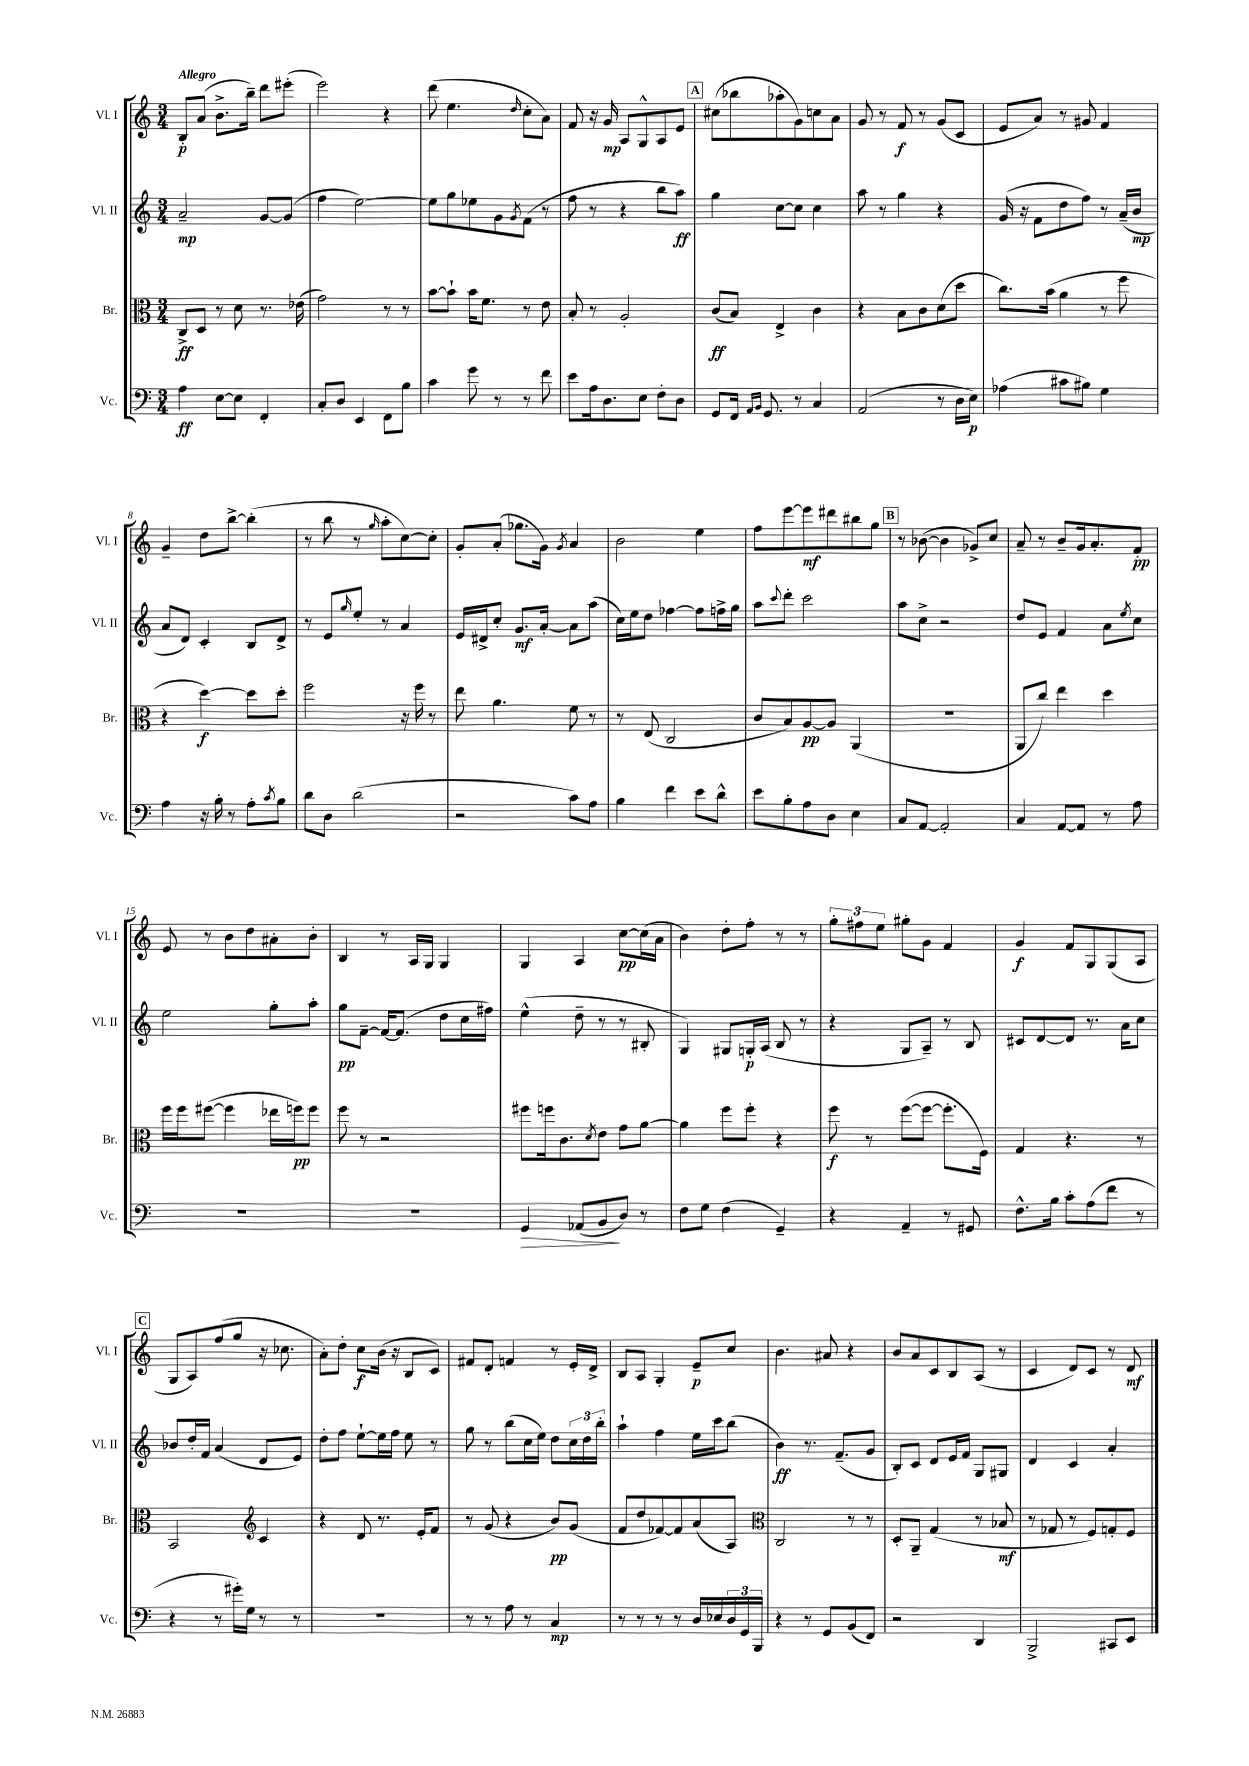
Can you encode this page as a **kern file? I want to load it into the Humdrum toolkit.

**kern	**kern	**kern	**kern
*staff4	*staff3	*staff2	*staff1
*clefF4	*clefC3	*clefG2	*clefG2
*k[]	*k[]	*k[]	*k[]
*M3/4	*M3/4	*M3/4	*M3/4
4A	8C^	2a~	8B'
.	8D	.	(8a
[8E	8r	.	8.b^
8E]	8d	.	.
.	.	.	16bb~)
4FF'	8.r	[8g	8ddd
.	.	(8g]	(8eee#'
.	(16e-	.	.
=	=	=	=
8C'	2g)	4ff	2eee)
8D	.	.	.
4EE	.	[2ee)	.
8FF	8r	.	4r
8B	8r	.	.
=	=	=	=
4c	[8b	8ee]	(8ddd
.	8b`]	8gg	4.ee
8g	16b	8ee-	.
.	8.f	.	.
8r	.	8g	.
.	.	8qg	16qqdd
8r	8r	(8f	8cc'
8f	8e	8r	8a)
=	=	=	=
8e	8B'	8ff	8f
16A	8r	8r	16r
8.D	.	.	16g
.	2A'	4r	8A
8E	.	.	8G^^
8F'	.	8bb	8A
8D	.	8aa)	8e
=	=	=	=
8GG	(8c	4gg	(8cc#
16FF	8B)	.	8bb-
16qqAA	.	.	.
16qqBB	.	.	.
8.GG	.	.	.
.	4E^	[8cc	8aa-'
8r	.	8cc]	8g)
4C	4c	4cc	8cc
.	.	.	8a
=	=	=	=
(2AA	4r	8aa	8g
.	.	8r	8r
.	8B	4gg	8f
.	8c	.	8r
8r	(8d	4r	(8g
16D	8dd	.	8c
16E)	.	.	.
=	=	=	=
(4A-	8.cc)	(16g	8e
.	.	16r	.
.	.	8f	8a)
.	(16b	.	.
8c#	4a	8dd	8r
8B#)	.	8ff)	8g#
4G	8r	8r	4f
.	8ff	(16a~	.
.	.	16b	.
=	=	=	=
4A	4r	8a	4g~
.	.	8d)	.
16r	[4dd)	4c'	8dd
16B'	.	.	.
8r	.	.	[8bb^
8A'	8dd]	8B	(4bb']
8qc	.	.	.
8B	8dd'	8d^	.
=	=	=	=
8d	2ff	8r	8r
8D	.	8e	8bb
.	.	16qqgg	.
(2d	.	8ee'	8r
.	.	.	16qqgg
.	.	8r	8aa'
.	16r	4a	[8cc)
.	16ff	.	.
.	8r	.	8cc']
=	=	=	=
2r	8ee	16e	8g'
.	.	16d#^	.
.	4.a	8cc'	(8a'
.	.	8.g	8.gg-
.	.	[16a'	16g)
.	.	.	8qg
8c)	8f	8a]	4a
8A	8r	(8aa	.
=	=	=	=
4B	8r	16cc)	2b
.	.	16ee	.
.	(8E	8dd	.
4f	2C	[4ff-	.
8e	.	8ff-]	4ee
8d^^	.	16ff^	.
.	.	16gg	.
=	=	=	=
8e	8c	8aa	8ff
.	.	8qqccc	.
8B'	8B)	8ddd'	[8eee
8A	[8A	2ccc	8eee]
8D	8A]	.	8ddd#
4E	(4AA	.	8bb#
.	.	.	8gg
=	=	=	=
8C	2.r	8aa	8r
[8AA	.	8cc^	([8b-
2AA']	.	2r	4b-]
.	.	.	8g-^)
.	.	.	8cc
=	=	=	=
4C	8AA	8dd	8a~
.	8cc)	8e	8r
[8AA	4ee	4f	8b~
8AA]	.	.	16g
.	.	.	8.a'
8r	4dd	8a	.
.	.	8qee	.
8A	.	8cc	8f'
=	=	=	=
2.r	16ff	2ee	8e
.	16ff	.	.
.	([8ff#	.	8r
.	4ff#]	.	8b
.	.	.	8dd
.	16ee-	8gg'	8a#'
.	16ff)	.	.
.	8ff	8aa'	8b'
=	=	=	=
2.r	8ff	8gg	4B
.	8r	[8f~	.
.	2r	16f_	8r
.	.	(8.f]	.
.	.	.	16A
.	.	.	16G
.	.	8dd	4G
.	.	16cc	.
.	.	16ff#)	.
=	=	=	=
4GG	8ff#	(4ee^^	4G
.	16ff	.	.
.	8.c	.	.
(8AA-	.	8dd~	4A
.	8qd	.	.
8BB	8e	8r	.
8D)	8g	8r	[8cc
8r	[8a	8B#'	(16cc]
.	.	.	16a
=	=	=	=
8F	4a]	4G)	4b)
8G	.	.	.
(4F	8ff	8G#	8dd'
.	8ff'	16G'	8ff'
.	.	(16A	.
4GG~)	4r	8B	8r
.	.	8r	8r
=	=	=	=
4r	8ff	4r	12gg'
.	.	.	12ff#
.	8r	.	.
.	.	.	12ee
4AA~	([8ff	8G	8gg#'
.	8ff_	8A~)	8g
8r	8.ff']	8r	4f
8GG#	.	8B	.
.	16F)	.	.
=	=	=	=
8.F^^	4G	8c#	4g
.	.	[8d	.
16B	.	.	.
8c'	4.r	8d]	8f
(8A	.	8.r	8G
8f	.	.	(8G
.	.	16a	.
8r	8r	8cc	8A
=	=	=	=
4r	2BB	8b-	8G
.	.	16dd'	8A)
.	.	16f	.
8r	.	(4a	(8ff
16g#')	.	.	8gg
16G	.	.	.
*	*clefG2	*	*
8r	4c	8d	16r
.	.	.	8.cc-
8r	.	8e)	.
=	=	=	=
2.r	4r	8dd'	8a')
.	.	8ff	8dd'
.	8d	[8ee`	8cc
.	8.r	16ee]	(16b
.	.	16ff	16r
.	.	8ee	8B
.	16e'	.	.
.	8f	8r	8c)
=	=	=	=
8r	8r	8gg	8f#
8r	(8g	8r	8d'
8A	4r	(8bb	4f
8r	.	16cc	.
.	.	16ee)	.
4C	8b)	8dd	8r
.	(8g	24cc	16e'
.	.	24dd	.
.	.	.	16d^
.	.	24bb'	.
=	=	=	=
8r	8f	4aa`	8B
8r	8dd	.	8A
8r	[8f-)	4ff	4G'
8r	8f-]	.	.
16D	(8a	16ee	8e~
16E-	.	16ccc	.
24D	8A)	(8bb	8cc
24GG	.	.	.
24BBB	.	.	.
=	=	=	=
*	*clefC3	*	*
4r	2C	4b)	4.b
8r	.	8.r	.
8GG	.	.	8a#
.	.	(8.f~	.
(8BB	8r	.	4r
8FF)	8r	8g	.
=	=	=	=
2r	8D'	8B')	8b
.	8AA~	8c	8a
.	(4G	8d	8c
.	.	16e	8B
.	.	16f	.
4DD	8r	8G	(8A
.	8B-	8G#	8r
=	=	=	=
2BBB^	8r	4d	4c
.	8G-	.	.
.	8r	4c	8d)
.	8F)	.	8c
8CC#	8G'	4a'	8r
8EE	8F	.	8d
==	==	==	==
*-	*-	*-	*-
